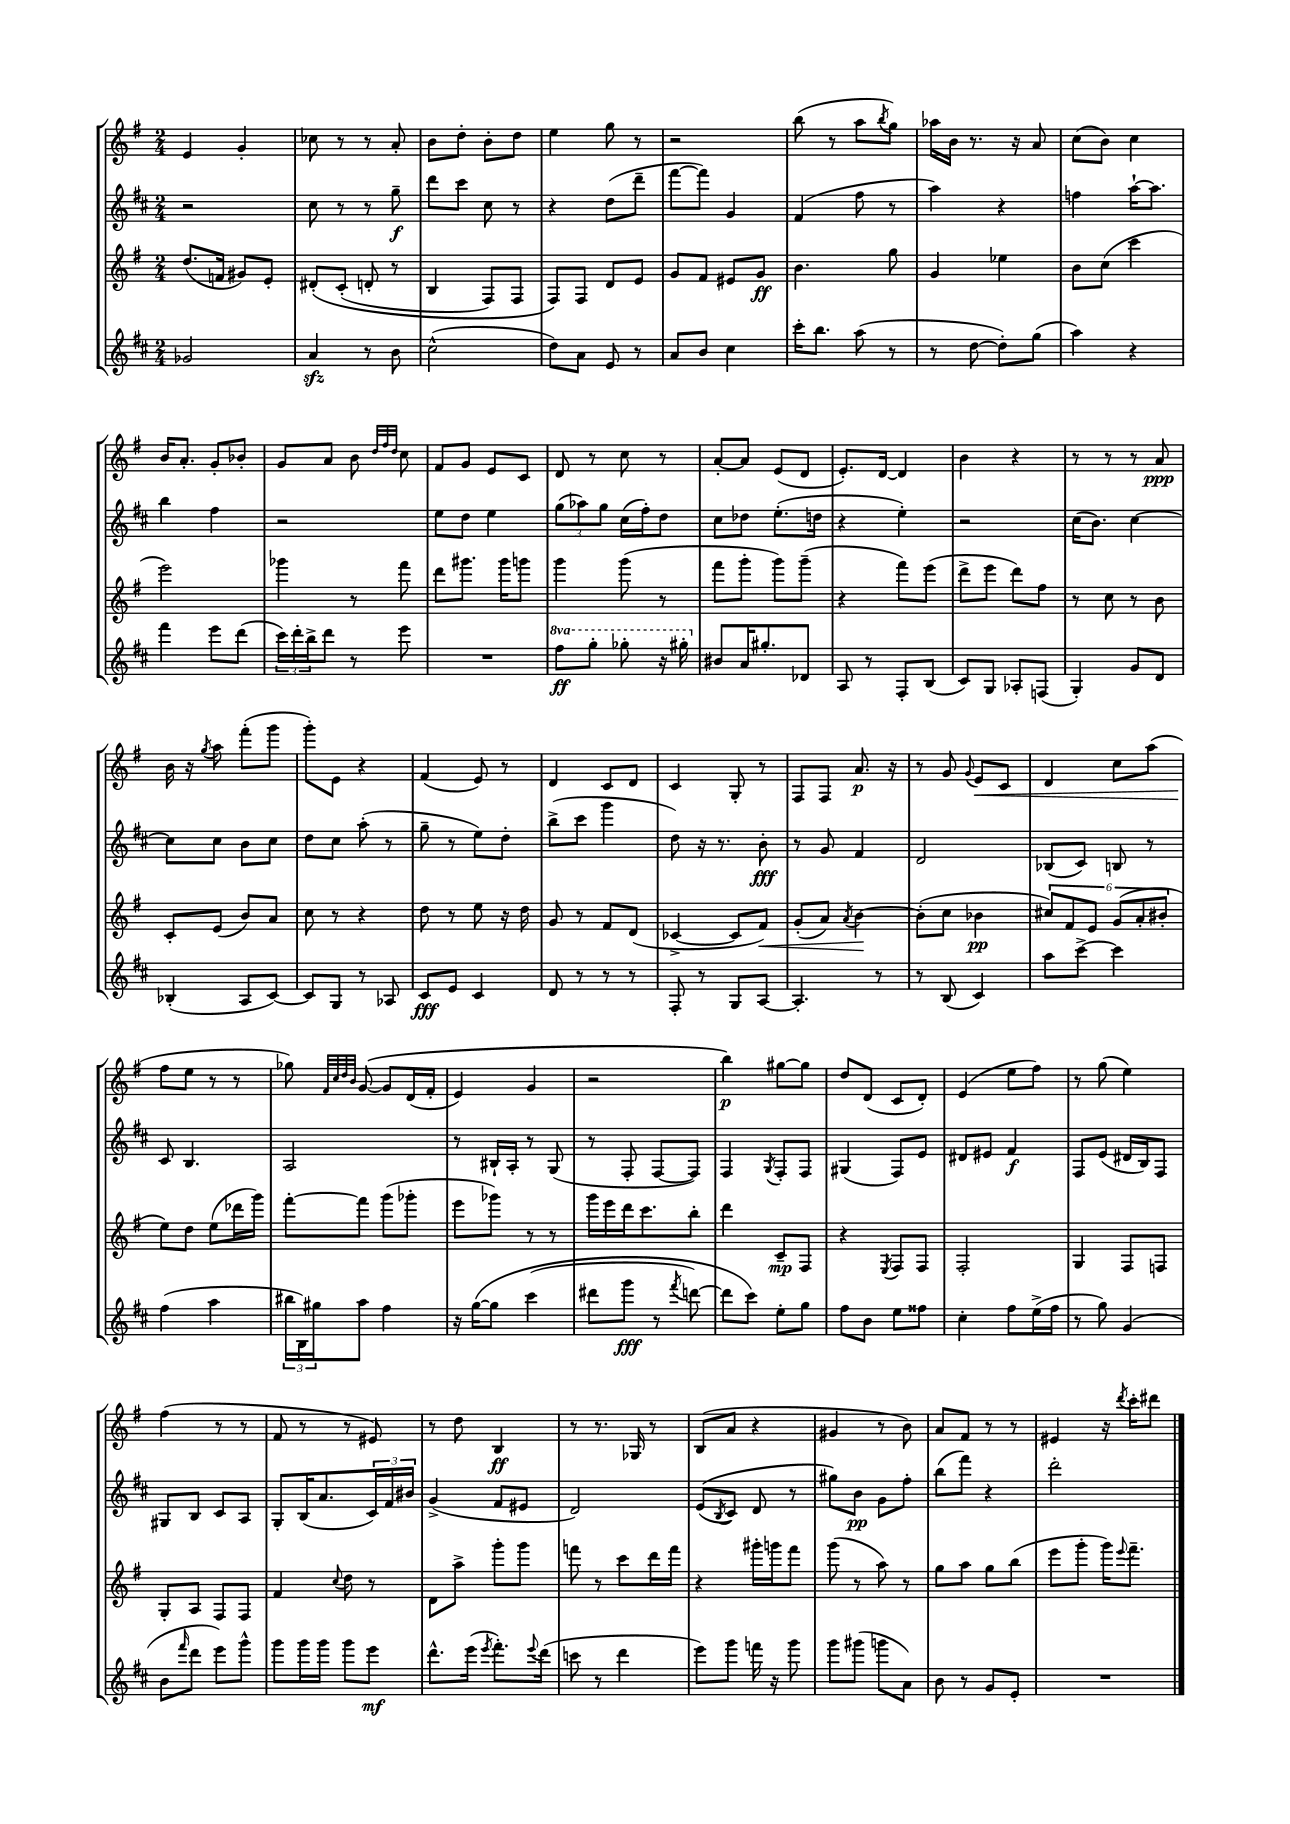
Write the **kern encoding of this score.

**kern	**kern	**kern	**kern
*staff4	*staff3	*staff2	*staff1
*clefG2	*clefG2	*clefG2	*clefG2
*k[f#c#]	*k[f#]	*k[f#c#]	*k[f#]
*M2/4	*M2/4	*M2/4	*M2/4
2g-	(8.dd	2r	4e
.	16f	.	.
.	8g#)	.	4g'
.	8e'	.	.
=	=	=	=
4a	&(8d#'	8cc#	8cc-
.	(8c'	8r	8r
8r	8d'	8r	8r
8b	8r	8gg~	8a'
=	=	=	=
(2cc#^^	4B	8ddd	8b
.	.	8ccc#	8dd'
.	8F#)	8cc#	8b'
.	8F#	8r	8dd
=	=	=	=
8dd)	8F#&)	4r	4ee
8a	8F#	.	.
8e	8d	(8dd	8gg
8r	8e	8ddd~	8r
=	=	=	=
8a	8g	[8fff#	2r
8b	8f#	8fff#])	.
4cc#	8e#	4g	.
.	8g	.	.
=	=	=	=
16ccc#'	4.b	(4f#	(8bb
8.bb	.	.	.
.	.	.	8r
(8aa	.	8ff#	8aa
.	.	.	8qbb
8r	8gg	8r	8gg)
=	=	=	=
8r	4g	4aa)	16aa-
.	.	.	16b
[8dd	.	.	8.r
8dd'])	4ee-	4r	.
.	.	.	16r
(8gg	.	.	8a
=	=	=	=
4aa)	8b	4ff	(8cc
.	(8cc	.	8b)
4r	4ccc	[16aa`	4cc
.	.	8.aa]	.
=	=	=	=
4fff#	2eee)	4bb	16b
.	.	.	8.a'
8eee	.	4ff#	8g'
(8ddd	.	.	8b-'
=	=	=	=
24ccc#)	4ggg-	2r	8g
24ddd'	.	.	.
24bb^	.	.	.
8ddd	.	.	8a
8r	8r	.	8b
.	.	.	32qqdd
.	.	.	32qqff#
.	.	.	32qqdd
8eee	8fff#	.	8cc
=	=	=	=
2r	8ddd	8ee	8f#
.	8.ggg#	8dd	8g
.	.	4ee	8e
.	16ggg#	.	.
.	8ggg	.	8c
=	=	=	=
8fff#	4ggg	(12gg	8d
.	.	12aa-)	.
8ggg'	.	.	8r
.	.	12gg	.
8ggg-'	(8ggg	(16cc#	8cc
.	.	16ff#')	.
16r	8r	8dd	8r
16ggg#'	.	.	.
=	=	=	=
8b#	8fff#	8cc#	[8a'
16a	8ggg'	8dd-	8a]
8.gg#'	.	.	.
.	8ggg)	(8.ee'	(8e
8d-	(8ggg~	.	8d
.	.	16dd	.
=	=	=	=
8A	4r	4r	8.e')
8r	.	.	.
.	.	.	[16d
8F#'	8fff#)	4ee')	4d]
(8B	(8eee	.	.
=	=	=	=
8c#)	8ddd^	2r	4b
8G	8eee	.	.
8A-'	8ddd)	.	4r
(8F	8ff#	.	.
=	=	=	=
4G')	8r	(16cc#	8r
.	.	8.b)	.
.	8cc	.	8r
8g	8r	[4cc#	8r
8d	8b	.	8a
=	=	=	=
(4B-'	8c'	8cc#]	16b
.	.	.	16r
.	.	.	8qgg
.	(8e	8cc#	8aa
8A	8b)	8b	(8fff#'
[8c#)	8a	8cc#	8ggg
=	=	=	=
8c#]	8cc	8dd	8ggg')
8G	8r	8cc#	8e
8r	4r	(8aa'	4r
8A-	.	8r	.
=	=	=	=
8c#	8dd	8gg~	(4f#
8e	8r	8r	.
4c#	8ee	8ee)	8e)
.	16r	8dd'	8r
.	16dd	.	.
=	=	=	=
8d	8g	(8bb^	4d
8r	8r	8ccc#	.
8r	8f#	4ggg	8c
8r	(8d	.	8d
=	=	=	=
8F#'	[4c-^	8dd)	4c
8r	.	16r	.
.	.	8.r	.
8G	8c-]	.	8G'
[8A	8f#)	8b'	8r
=	=	=	=
4.A']	(8g'	8r	8F#
.	8a)	8g	8F#
.	8qa	.	.
.	[4b	4f#	8.a
8r	.	.	.
.	.	.	16r
=	=	=	=
8r	(8b']	2d	8r
(8B	8cc	.	8g
.	.	.	8qqg
4c#)	4b-	.	8e
.	.	.	8c
=	=	=	=
8aa	12cc#)	(8B-	4d
.	12f#	.	.
[8ccc#^	.	8c#)	.
.	12e	.	.
4ccc#]	(12g	8B	8cc
.	12a'	.	.
.	.	8r	(8aa
.	12b#'	.	.
=	=	=	=
(4ff#	8ee)	8c#	8ff#
.	8dd	4.B	8ee
4aa	(8ee	.	8r
.	16ddd-	.	8r
.	16ggg)	.	.
=	=	=	=
24bb#	[8fff#'	2A	8gg-)
24B)	.	.	.
24gg#	.	.	.
.	.	.	32qqf#
.	.	.	32qqcc
.	.	.	32qqdd
.	.	.	32qqb
8aa	8fff#]	.	&([8g
4ff#	(8ggg	.	8g]
.	8ggg-'	.	(16d
.	.	.	16f#'
=	=	=	=
16r	8eee	8r	4e)
&([16gg	.	.	.
8gg]	8ggg-)	16B#`	.
.	.	16A'	.
(4ccc#	8r	8r	4g
.	8r	(8G	.
=	=	=	=
8ddd#	16ggg	8r	2r
.	16eee	.	.
8ggg	16ddd	8F#'	.
.	8.ccc	.	.
8r	.	[8F#	.
8qfff#	.	.	.
[8ddd)	8bb'	8F#])	.
=	=	=	=
8ddd]	4ddd	4F#	4bb&)
8ccc#&)	.	.	.
.	.	8qG	.
8ee'	8c~	8F#'	[8gg#
8gg	8F#	8F#	8gg#]
=	=	=	=
8ff#	4r	(4G#	8dd
8b	.	.	(8d
.	8qE	.	.
8ee	8F#	8F#)	8c
8ff##	8F#	8e	8d')
=	=	=	=
4cc#'	2F#'	8d#	(4e
.	.	8e#	.
8ff#	.	4f#	8ee
(16ee^	.	.	8ff#)
16ff#	.	.	.
=	=	=	=
8r	4G	8F#	8r
8gg)	.	(8e	(8gg
(4g	8F#	16d#	4ee)
.	.	16B)	.
.	8F	8F#	.
=	=	=	=
8b	8G'	8G#	(4ff#
16qqfff#	.	.	.
8ddd	8A	8B	.
8eee)	8F#	8c#	8r
8ggg^^	8F#	8A	8r
=	=	=	=
8ggg	4f#	8G'	8f#
16ggg	.	(16B	8r
16ggg	.	8.a	.
.	8qqcc	.	.
8ggg	8dd	.	8r
8eee	8r	24c#)	8e#)
.	.	24f#	.
.	.	24b#	.
=	=	=	=
8.ddd^^	8d	(4g^	8r
.	8aa^	.	8dd
(16eee	.	.	.
8qeee	.	.	.
8.fff#')	8ggg'	8f#	4B
.	8ggg	8e#	.
8qqeee	.	.	.
(16ddd	.	.	.
=	=	=	=
8ccc	8fff	2d)	8r
8r	8r	.	8.r
4ddd	8ccc	.	.
.	.	.	16G-
.	16ddd	.	8r
.	16fff	.	.
=	=	=	=
8eee)	4r	&((8e	(8B
.	.	8qB	.
8ggg	.	8c#)	8a
16fff	16ggg#'	8d	4r
16r	16ggg	.	.
8ggg	8fff#	8r	.
=	=	=	=
8ggg	(8ggg	8gg#&)	4g#
(8ggg#	8r	8b	.
8ggg	8aa)	8g	8r
8a)	8r	8ff#'	8b)
=	=	=	=
8b	8gg	(8bb	8a
8r	8aa	8fff#)	8f#
8g	8gg	4r	8r
8e'	(8bb	.	8r
=	=	=	=
2r	8eee	2ddd'	4e#
.	8ggg'	.	.
.	16ggg)	.	16r
.	8qqeee	.	8qddd
.	8.fff#~	.	16ccc'
.	.	.	8ddd#
==	==	==	==
*-	*-	*-	*-
